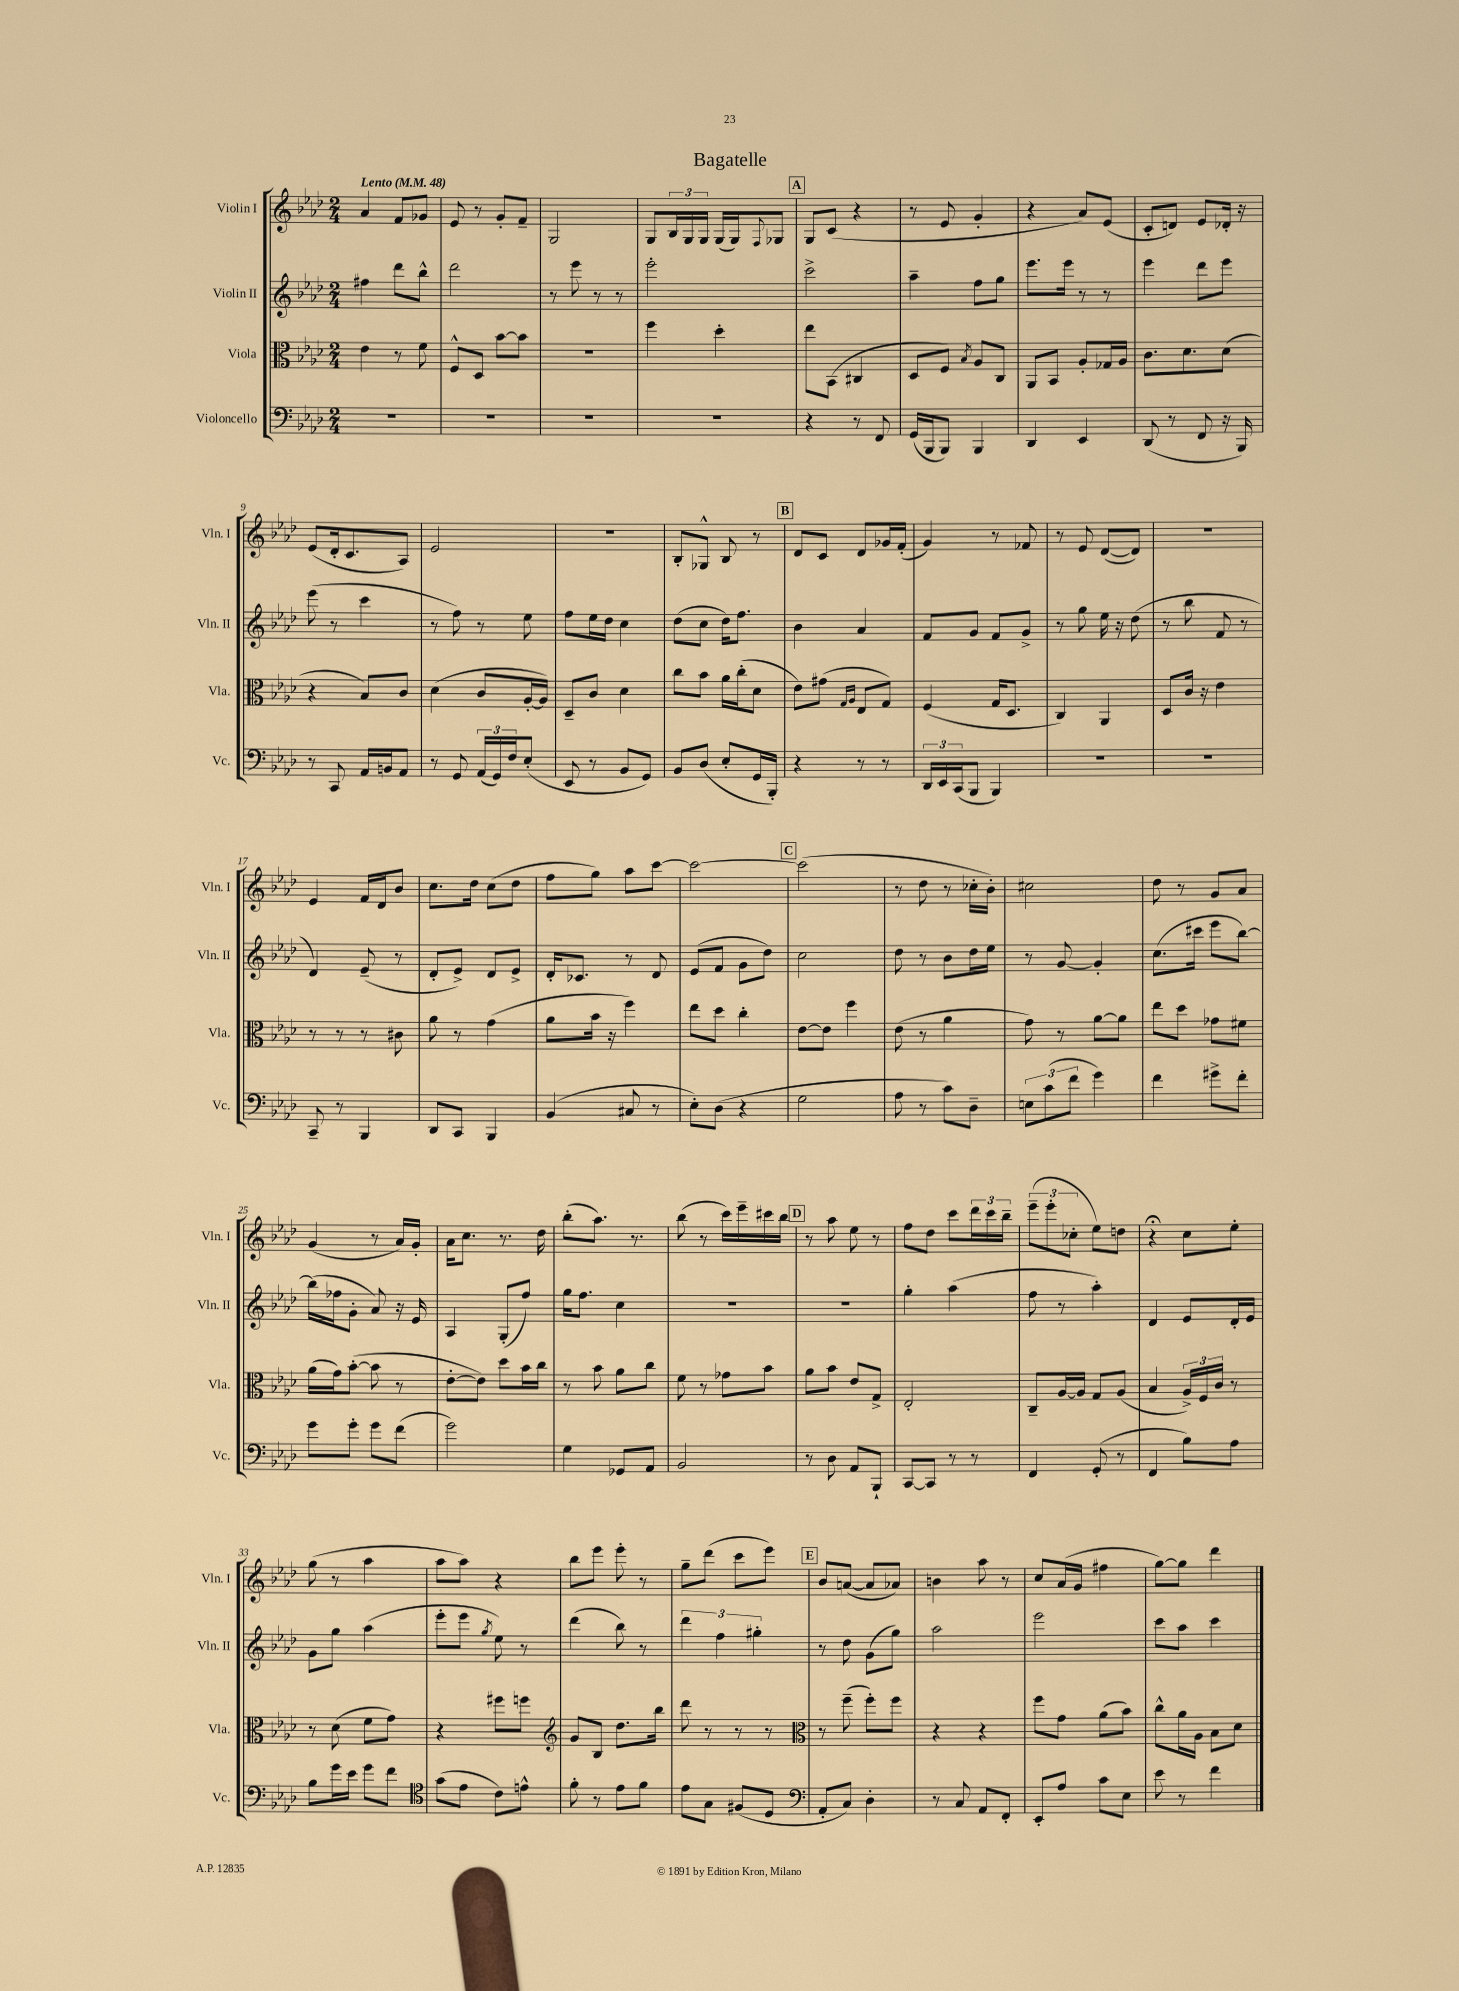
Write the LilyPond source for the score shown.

\header { title = "Bagatelle" }
<<
\new StaffGroup <<
\new Staff = "s0" \with { instrumentName = "Violin I" shortInstrumentName = "Vln. I" } {
    \clef treble \key aes \major \numericTimeSignature \time 2/4 \tempo "Lento" 4 = 48
    aes'4 f'8 ges'8 |
    ees'8 r8 g'8-. f'8-- |
    g2 |
    g8 \tuplet 3/2 { bes16 g16 g16 } g16( g16) \appoggiatura { f8 } ges8 |
    \mark \markup { \box "A" } g8 c'8( r4 |
    r8 ees'8 g'4-. |
    r4 aes'8) ees'8( |
    c'8-. d'8) ees'8 des'16-. r16 |
    ees'8( des'16-. c'8. aes8) |
    ees'2 |
    R2 |
    bes8-. ges8-^ bes8 r8 |
    \mark \markup { \box "B" } des'8 c'8 des'8 ges'16 f'16-.( |
    g'4) r8 fes'8 |
    r8 ees'8 des'8~( des'8) |
    R2 |
    ees'4 f'16 des'16 bes'8 |
    c''8. des''16 c''8( des''8 |
    f''8 g''8) aes''8 c'''8~ |
    c'''2~ |
    \mark \markup { \box "C" } c'''2( |
    r8 des''8 r8 ces''16-. bes'16-.) |
    cis''2 |
    des''8 r8 g'8 aes'8 |
    g'4( r8 aes'16) g'16-. |
    aes'16 c''8. r8. des''16 |
    bes''8-.( aes''8.) r8. |
    bes''8( r8 c'''16) ees'''16-- cis'''16 bes''16 |
    \mark \markup { \box "D" } r8 aes''8 ees''8 r8 |
    f''8 des''8 c'''8 \tuplet 3/2 { des'''16 c'''16 bes''16-- } |
    \tuplet 3/2 { ees'''8--( ees'''8-. ces''8-. } ees''8) d''8 |
    r4\fermata c''8 ees''8-. |
    g''8( r8 aes''4 |
    aes''8 aes''8) r4 |
    bes''8 ees'''8 ees'''8-. r8 |
    g''8-- des'''8( c'''8 ees'''8) |
    \mark \markup { \box "E" } bes'8 a'8~( a'8 aes'8) |
    b'4 aes''8 r8 |
    c''8 aes'16( g'16 fis''4 |
    g''8~) g''8 des'''4 \bar "|." |
}
\new Staff = "s1" \with { instrumentName = "Violin II" shortInstrumentName = "Vln. II" } {
    \clef treble \key aes \major \numericTimeSignature \time 2/4
    fis''4 des'''8 bes''8-^ |
    des'''2 |
    r8 ees'''8 r8 r8 |
    ees'''2-. |
    \mark \markup { \box "A" } c'''2-> |
    aes''4-- f''8 g''8 |
    ees'''8. ees'''16 r8 r8 |
    ees'''4 des'''8 ees'''8 |
    ees'''8( r8 c'''4 |
    r8 f''8) r8 ees''8 |
    f''8 ees''16 des''16 c''4 |
    des''8( c''8 des''16) f''8. |
    \mark \markup { \box "B" } bes'4 aes'4 |
    f'8 g'8 f'8 g'8-> |
    r8 g''8 ees''16 r16 des''8( |
    r8 bes''8 f'8 r8 |
    des'4) ees'8--( r8 |
    des'8-. ees'8->) des'8 ees'8-> |
    des'16-. ces'8. r8 des'8 |
    ees'8( f'8 g'8 des''8) |
    \mark \markup { \box "C" } c''2 |
    des''8 r8 bes'8 des''16 ees''16 |
    r8 g'8~ g'4-. |
    c''8.( cis'''16 ees'''8 bes''8~) |
    bes''16( fes''16 g'8-. aes'8) r16 ees'16 |
    aes4 g8-.( f''8) |
    g''16 f''8. c''4 |
    R2 |
    \mark \markup { \box "D" } R2 |
    g''4-. aes''4( |
    f''8 r8 aes''4-.) |
    des'4 ees'8 des'16-. ees'16 |
    g'8 g''8 aes''4( |
    ees'''8-. ees'''8 \acciaccatura { g''8 } ees''8) r8 |
    des'''4( bes''8) r8 |
    \tuplet 3/2 { des'''4 f''4 gis''4-. } |
    \mark \markup { \box "E" } r8 des''8 g'8( g''8) |
    aes''2 |
    ees'''2 |
    c'''8 aes''8 c'''4 \bar "|." |
}
\new Staff = "s2" \with { instrumentName = "Viola" shortInstrumentName = "Vla." } {
    \clef alto \key aes \major \numericTimeSignature \time 2/4
    ees'4 r8 f'8 |
    f8-^ des8 bes'8~ bes'8 |
    R2 |
    f''4 des''4-. |
    \mark \markup { \box "A" } ees''8 bes,8( cis4 |
    des8 f8) \acciaccatura { bes8 } aes8 c8 |
    aes,8 bes,8 aes8-. ges16 aes16 |
    c'8. des'8. des'8( |
    r4 bes8) c'8 |
    des'4( c'8 aes16~-. aes16) |
    des8-- c'8 des'4 |
    c''8 bes'8 aes'16 c''16-.( des'8 |
    \mark \markup { \box "B" } ees'8) gis'8( \grace { g16 aes16 } ees8 g8) |
    f4( g16 des8. |
    c4) aes,4 |
    des8 c'16 r16 ees'4 |
    r8 r8 r8 cis'8 |
    aes'8 r8 g'4( |
    aes'8 bes'16 r16 f''4) |
    ees''8 des''8 c''4-. |
    \mark \markup { \box "C" } ees'8~ ees'8 f''4 |
    ees'8( r8 aes'4 |
    g'8) r8 aes'8~ aes'8 |
    ees''8 des''8 ges'8 fis'8 |
    aes'16( g'16) bes'8~-.( bes'8 r8 |
    ees'8~-. ees'8) des''8 bes'16 c''16 |
    r8 bes'8 aes'8 c''8 |
    f'8 r8 ges'8 bes'8 |
    \mark \markup { \box "D" } aes'8 bes'8 ees'8 g8-> |
    ees2-. |
    c8-- aes16~ aes16 g8 aes8( |
    bes4 \tuplet 3/2 { aes16->) f16 c'16 } r8 |
    r8 des'8( f'8 g'8) |
    r4 fis''8 f''8 |
    \clef treble g'8 bes8 des''8. bes''16 |
    des'''8 r8 r8 r8 |
    \mark \markup { \box "E" } \clef alto r8 f''8--( f''8-.) f''8 |
    r4 r4 |
    f''8 g'8 aes'8( bes'8) |
    c''8-^ aes'16 aes16 bes8 des'8 \bar "|." |
}
\new Staff = "s3" \with { instrumentName = "Violoncello" shortInstrumentName = "Vc." } {
    \clef bass \key aes \major \numericTimeSignature \time 2/4
    R2 |
    R2 |
    R2 |
    R2 |
    \mark \markup { \box "A" } r4 r8 f,8 |
    g,16( bes,,16 bes,,8) bes,,4 |
    des,4 ees,4 |
    des,8( r8 f,8 r16 bes,,16) |
    r8 c,8 aes,16 b,16 aes,8 |
    r8 g,8 \tuplet 3/2 { aes,16( g,16) f16 } ees8-.( |
    ees,8 r8 bes,8 g,8) |
    bes,8 des8( ees8-. g,16 bes,,16-.) |
    \mark \markup { \box "B" } r4 r8 r8 |
    \tuplet 3/2 { des,16 ees,16 c,16( } bes,,8 bes,,4) |
    R2 |
    R2 |
    c,8-- r8 bes,,4 |
    des,8 c,8 bes,,4 |
    bes,4( cis8 r8 |
    ees8-.) des8( r4 |
    \mark \markup { \box "C" } g2 |
    aes8 r8 c'8) des8-- |
    \tuplet 3/2 { e8 c'8( f'8 } g'4) |
    f'4 gis'8-> f'8-. |
    g'8 g'8-. g'8 f'8( |
    g'2) |
    g4 ges,8 aes,8 |
    bes,2 |
    \mark \markup { \box "D" } r8 des8 aes,8 bes,,8-! |
    c,8~ c,8 r8 r8 |
    f,4 g,8-.( r8 |
    f,4 bes8) aes8 |
    bes8 g'16 ees'16 g'8 f'8 |
    \clef tenor g'8( ees'8 c'8) e'8-^ |
    f'8-. r8 ees'8 f'8 |
    ees'8 g8 fis8( des8 |
    \mark \markup { \box "E" } \clef bass aes,8-. c8) des4-. |
    r8 c8 aes,8 f,8-. |
    ees,8-. aes8 c'8 ees8 |
    ees'8 r8 f'4 \bar "|." |
}
>>
>>
